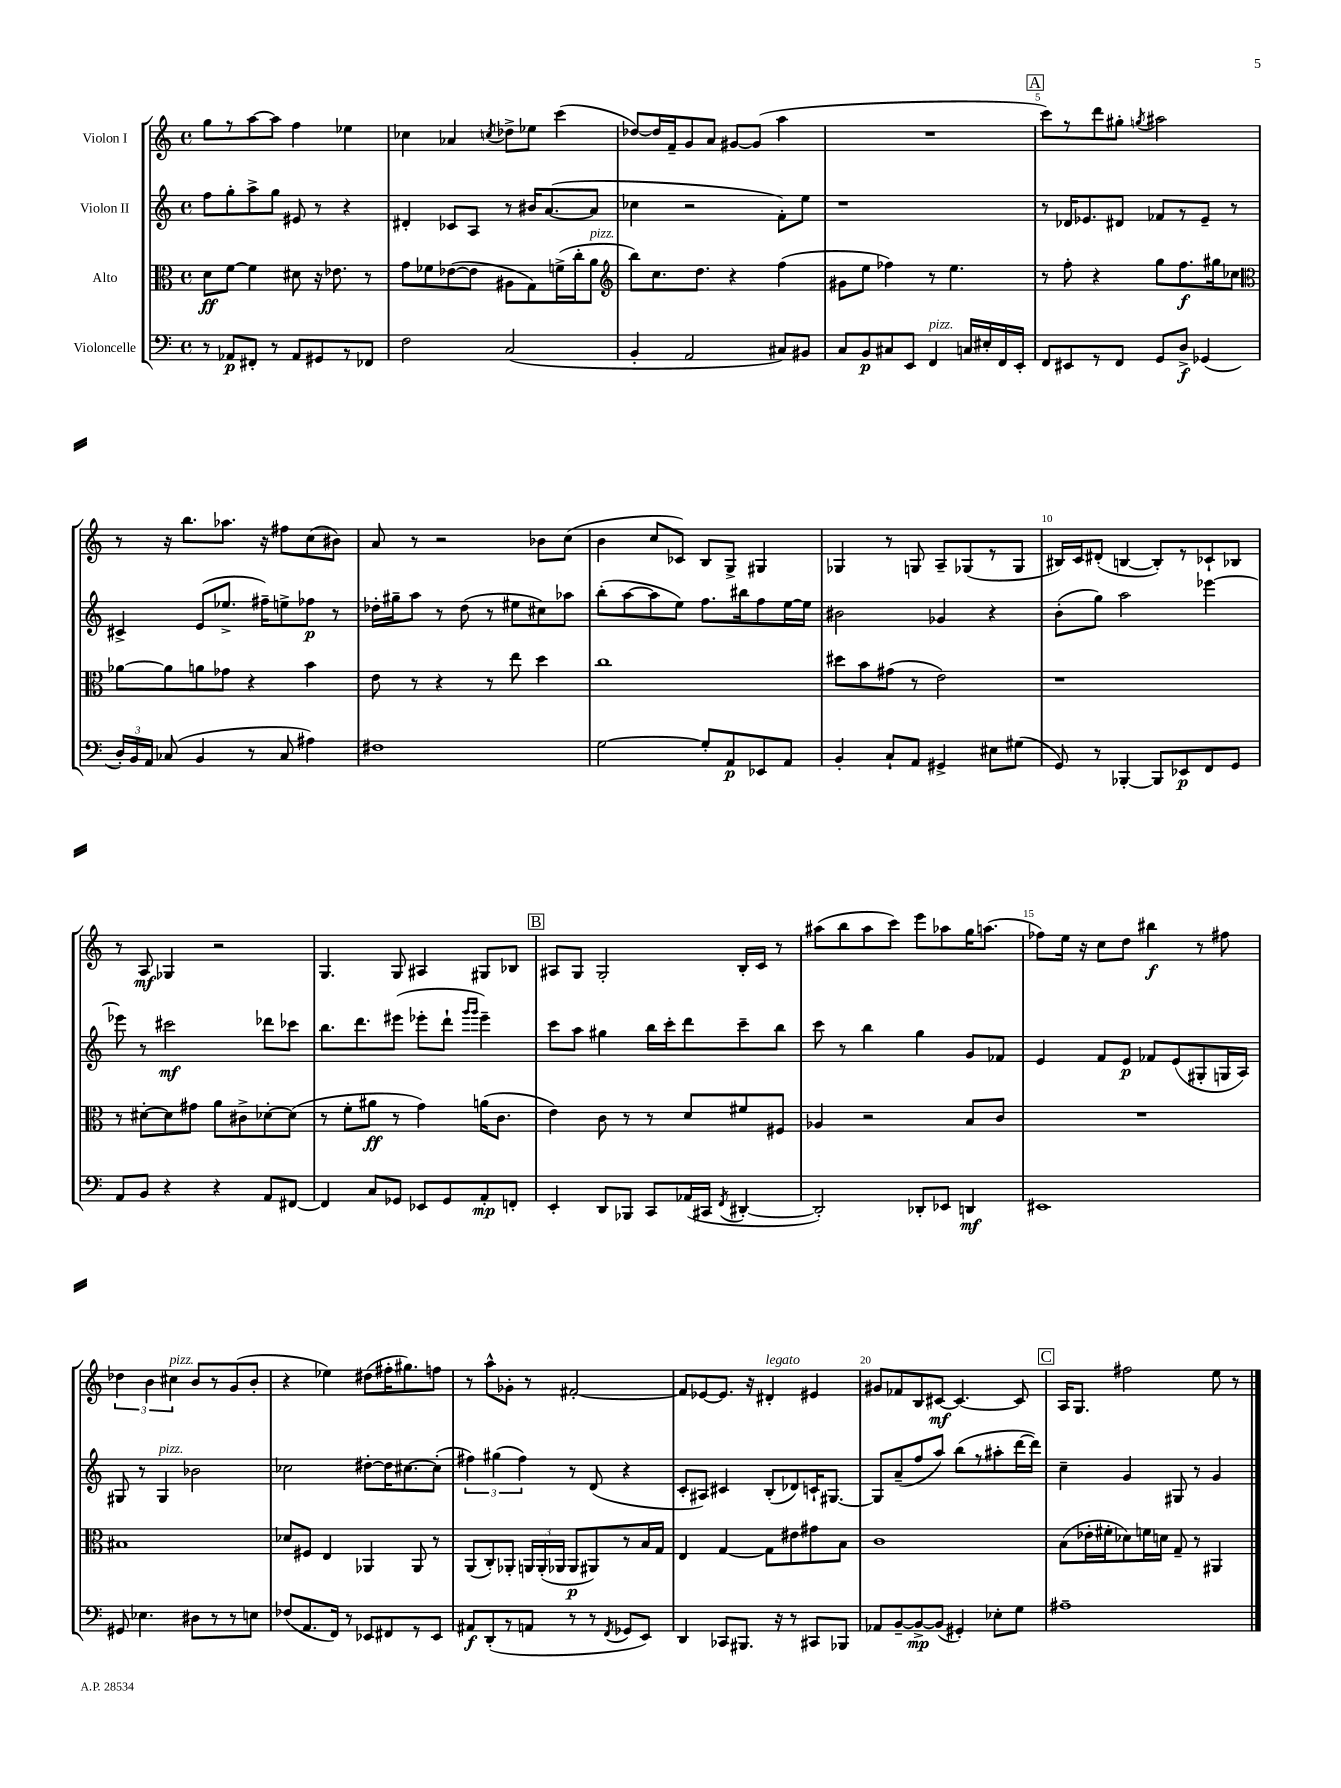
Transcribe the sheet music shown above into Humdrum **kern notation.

**kern	**kern	**kern	**kern
*staff4	*staff3	*staff2	*staff1
*clefF4	*clefC3	*clefG2	*clefG2
*k[]	*k[]	*k[]	*k[]
*M4/4	*M4/4	*M4/4	*M4/4
*met(c)	*met(c)	*met(c)	*met(c)
8r	8d	8ff	8gg
8AA-	[8f	8gg'	8r
8FF#'	4f]	8aa^	[8aa
8r	.	8gg	8aa]
8AA-	8d#	8e#	4ff
8GG#	16r	8r	.
.	8.e-	.	.
8r	.	4r	4ee-
8FF-	8r	.	.
=	=	=	=
2F	8g	4d#'	4cc-
.	8f-	.	.
.	([8e-	8c-	4a-
.	8e-]	8A	.
.	.	.	8qcc
(2C	8A#	8r	8dd-^
.	8G)	16b#	8ee-
.	.	([8.a	.
.	(16f^	.	(4ccc
.	16cc'	.	.
.	8a	8a]	.
=	=	=	=
*	*clefG2	*	*
4BB'	8bb)	4cc-	[8dd-)
.	8.cc	.	16dd-]
.	.	.	16f~
2AA	.	2r	8g
.	8.dd	.	.
.	.	.	8a
.	4r	.	[8g#
.	.	.	(8g#]
8C#)	(4ff	8f')	4aa
8BB#	.	8ee	.
=	=	=	=
8C	8g#	1r	1r
8BB	8ee	.	.
8C#	4ff-)	.	.
8EE	.	.	.
4FF	8r	.	.
.	4.ee	.	.
16C	.	.	.
16E#'	.	.	.
16FF	.	.	.
16EE'	.	.	.
=	=	=	=
8FF	8r	8r	8ccc)
8EE#	8ff'	16d-	8r
.	.	8.e-	.
8r	4r	.	8ddd
8FF	.	8d#	8gg#'
.	.	.	8qgg
8GG	8gg	8f-	2aa#
8D^	8.ff	8r	.
(4GG-	.	8e-~	.
.	16gg#	.	.
.	8cc-	8r	.
=	=	=	=
*	*clefC3	*	*
24D')	[8a-	4c#^	8r
24BB	.	.	.
24AA	.	.	.
(8C-	8a-]	.	16r
.	.	.	8.bb
4BB	8a	(8e	.
.	8g-	8.ee-^	8.aa-
8r	4r	.	.
.	.	16ff#~)	16r
8C-	.	8ee^	8ff#
4A#)	4b	8ff-	(8cc
.	.	8r	8b#)
=	=	=	=
1F#	8e	16dd-'	8a
.	.	16gg#~	.
.	8r	8aa	8r
.	4r	8r	2r
.	.	(8dd-	.
.	8r	8r	.
.	8ee	8ee#	.
.	4dd	8cc#)	8b-
.	.	8aa-	(8cc
=	=	=	=
[2G	1cc	(8bb'	4b
.	.	[8aa	.
.	.	8aa]	8cc
.	.	8ee)	8c-)
8G']	.	8.ff	8B
8AA	.	.	8G^
.	.	16bb#	.
8EE-	.	8ff	4G#
8AA	.	[16ee	.
.	.	16ee]	.
=	=	=	=
4BB'	8dd#	2b#	4G-
.	8b	.	.
8C`	(8g#	.	8r
8AA	8r	.	8G
4GG#^	2e)	4g-	8A~
.	.	.	(8G-
8E#	.	4r	8r
(8G#	.	.	8G-
=	=	=	=
8GG)	1r	(8b'	16B#)
.	.	.	16c
8r	.	8gg)	(8d#'
[4BBB-'	.	2aa	[4B
8BBB-]	.	.	8B'])
8EE-	.	.	8r
8FF	.	[4eee-	8c-`
8GG	.	.	8B-
=	=	=	=
8AA	8r	8eee-]	8r
8BB	[8d#'	8r	8A
4r	8d#]	2ccc#	4G-
.	8g#	.	.
4r	8a	.	2r
.	8c#^	.	.
8AA	[8d-'	8ddd-	.
[8FF#	(8d-]	8ccc-	.
=	=	=	=
4FF#]	8r	8.bb	4.G
.	8f'	.	.
.	.	8.ddd	.
8C	8a#	.	.
8GG-	8r	(8eee#	8G
8EE-	4g)	8eee-'	4A#
8GG-	.	8ddd`	.
.	.	16qqggg	.
.	.	16qqggg	.
8AA'	(16a	4eee-~)	8G#
.	8.c	.	.
8FF'	.	.	8B-
=	=	=	=
4EE'	4e)	8ccc	8A#
.	.	8aa	8G
8DD	8c	4gg#	2G'
8BBB-	8r	.	.
8CC	8r	16bb	.
.	.	16ccc'	.
(16AA-	8d	8ddd	.
16CC#	.	.	.
8qFF	.	.	.
[4DD#'	8f#	8ccc~	16B'
.	.	.	16c
.	8F#	8bb	8r
=	=	=	=
2DD#'])	4A-	8ccc	(8aa#
.	.	8r	8bb
.	2r	4bb	8aa#
.	.	.	8ccc)
8DD-'	.	4gg	8eee
8EE-	.	.	8aa-
4DD	8B	8g	16gg
.	.	.	(8.aa
.	8c	8f-	.
=	=	=	=
1EE#	1r	4e	8ff-)
.	.	.	16ee
.	.	.	16r
.	.	8f	8cc
.	.	8e	8dd
.	.	8f-	4bb#
.	.	(8e	.
.	.	8G#'	8r
.	.	16G	8ff#
.	.	16A)	.
=	=	=	=
8GG#	1B#	8G#	6dd-
4.E-	.	8r	.
.	.	.	6b
.	.	4G#	.
.	.	.	6cc#
8D#	.	2b-	8b
8r	.	.	8r
8r	.	.	(8g
8E	.	.	8b'
=	=	=	=
(8F-	8d-	2cc-	4r
8.AA	8F#	.	.
.	4E	.	4ee-)
16FF)	.	.	.
8r	.	.	.
8EE-	4AA-	[8dd#'	(8dd#
8FF#	.	16dd#]	16ff#'
.	.	[8.cc#	8.gg#)
8r	8AA-	.	.
8EE-	8r	(8cc#']	8ff
=	=	=	=
8AA#	(8AA	6ff#)	8r
(8DD'	8C')	.	8aa^^
.	.	(6gg#	.
8r	8AA-'	.	8g-'
.	.	6ff#)	.
8AA	24AA	.	8r
.	(24AA'	.	.
.	24AA-	.	.
8r	8AA-	8r	[2f#'
8r	8AA#)	(8d	.
8qFF	.	.	.
8GG-	8r	4r	.
8EE)	16B	.	.
.	16G	.	.
=	=	=	=
4DD	4E	8c'	8f#]
.	.	8A#)	[8e-
8CC-	[4G	4c#	8.e-]
8.BBB#	.	.	.
.	.	.	16r
.	8G]	(8B'	4d#'
16r	.	.	.
8r	8e#	8d-)	.
8CC#	8g#	16c`	4e#
.	.	[8.G#	.
8BBB-	8B	.	.
=	=	=	=
8AA-	1c	8G#]	8g#
[8BB~	.	(8a~	8f-
8BB^_	.	8ff	8B
(8BB]	.	8aa)	[8c#
4GG#')	.	(8bb	4.c#_
.	.	8r	.
8E-'	.	8aa#'	.
8G	.	[16ddd	8c#]
.	.	16ddd])	.
=	=	=	=
1A#~	(8B	4cc~	16A
.	.	.	8.G
.	16e-'	.	.
.	16f#'	.	.
.	8d-)	4g	2ff#
.	16f	.	.
.	16d	.	.
.	8G~	8G#	.
.	8r	8r	.
.	4AA#	4g	8ee
.	.	.	8r
==	==	==	==
*-	*-	*-	*-
